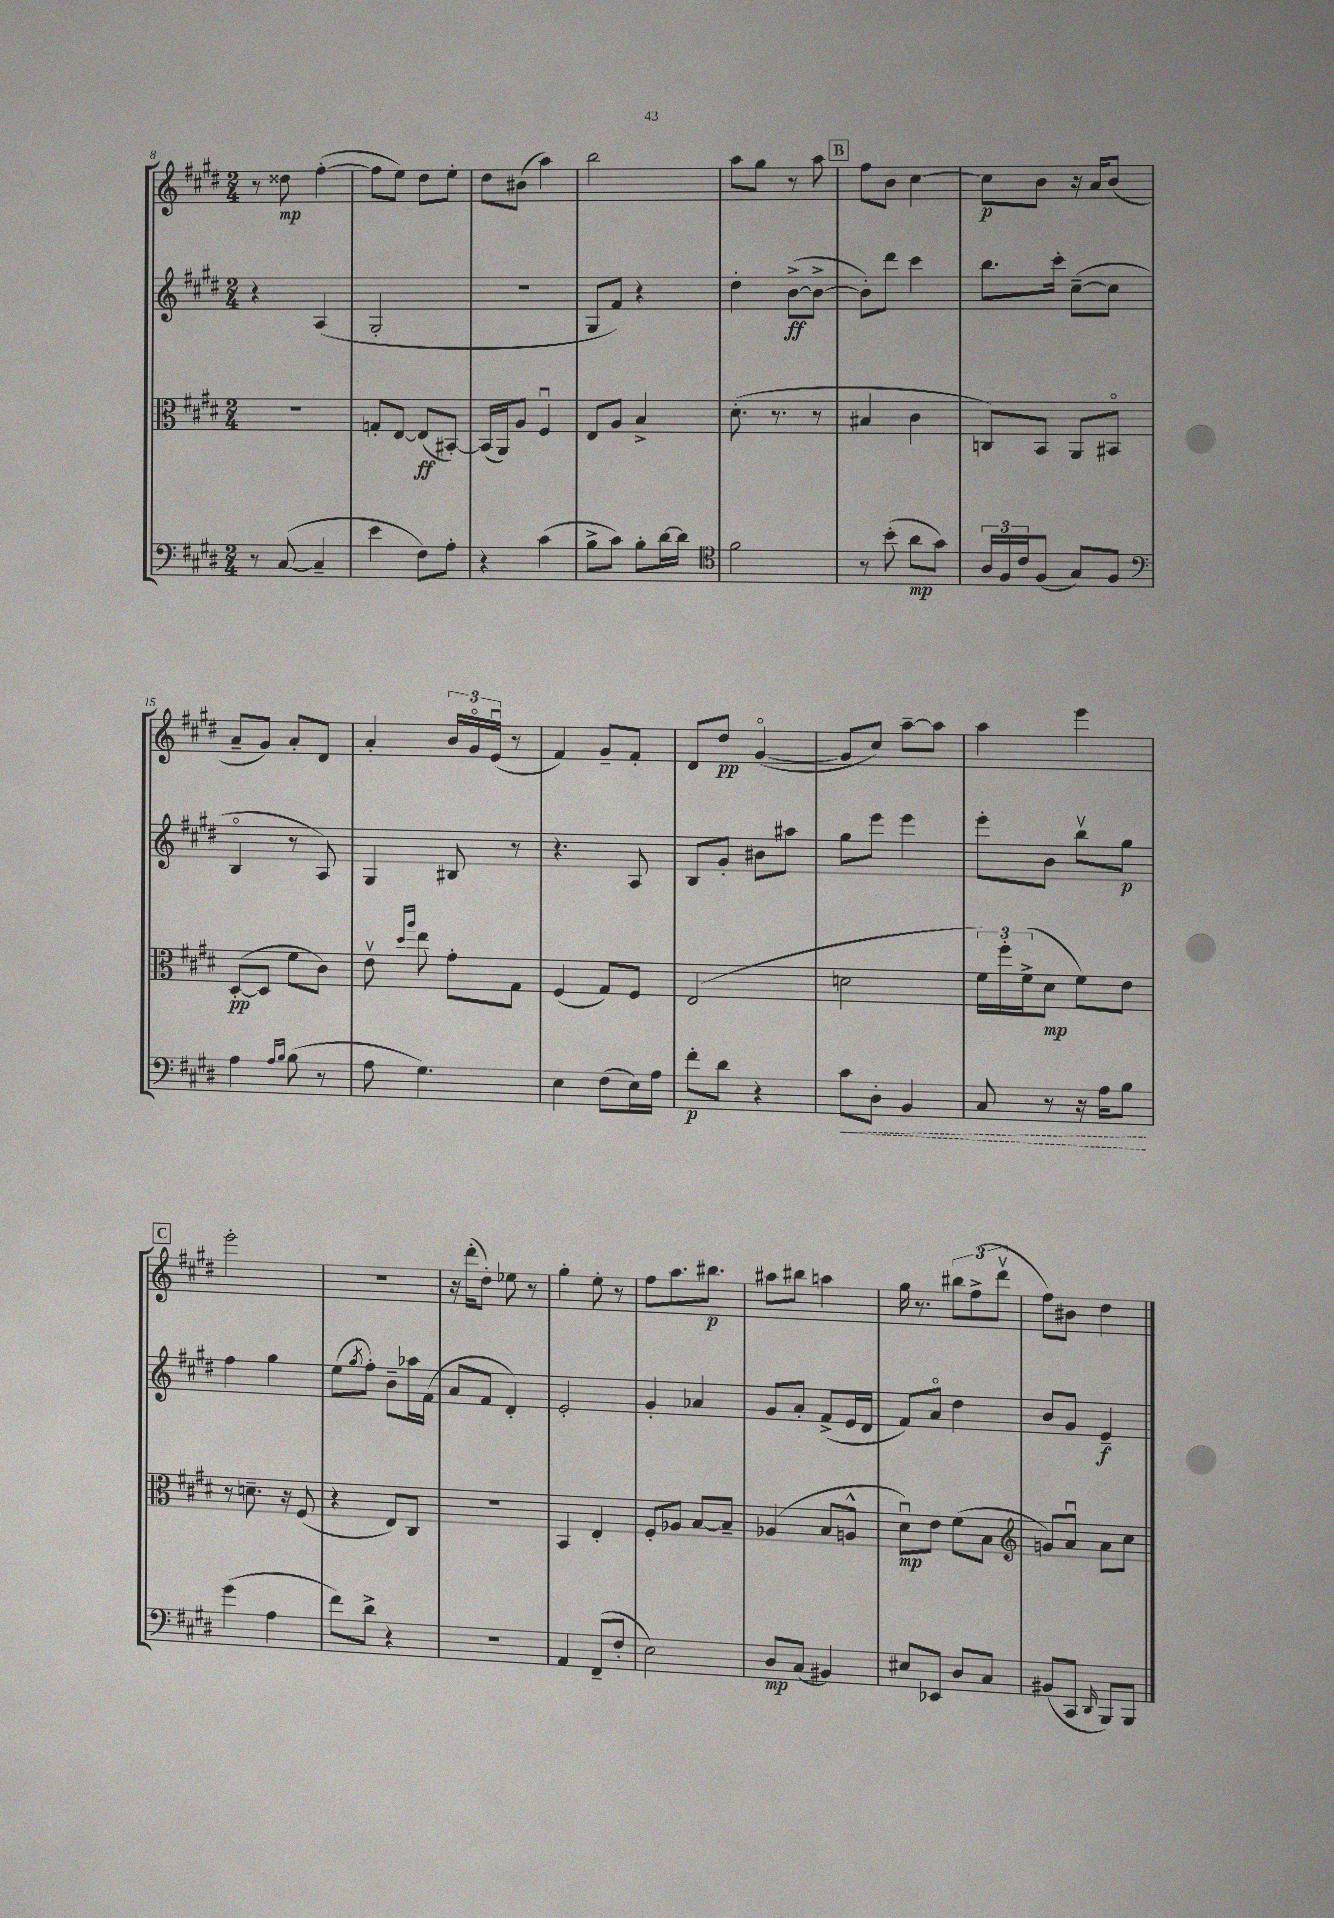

**kern	**kern	**kern	**kern
*staff4	*staff3	*staff2	*staff1
*clefF4	*clefC3	*clefG2	*clefG2
*k[f#c#g#d#]	*k[f#c#g#d#]	*k[f#c#g#d#]	*k[f#c#g#d#]
*M2/4	*M2/4	*M2/4	*M2/4
8r	2r	4r	8r
([8C#	.	.	8dd##
4C#~]	.	(4A	([4ff#'
=	=	=	=
4e	8G'	2G#'	8ff#]
.	[8E	.	8ee)
8F#)	(8E]	.	8dd#
8A'	[8BB#')	.	8ee'
=	=	=	=
4r	(16BB#]	2r	8dd#
.	16AA)	.	.
.	8A	.	(8b#
(4c#	4F#u	.	4aa)
=	=	=	=
8B^	8E	8G#	2bb
8c#)	8A	8f#)	.
8B'	4B^	4r	.
[16d#	.	.	.
16d#]	.	.	.
=	=	=	=
*clefC4	*	*	*
2f#	(8.d#'	4dd#'	8aa
.	.	.	8gg#
.	8.r	.	.
.	.	([8b^	8r
.	8r	8b^_	8aa
=	=	=	=
8r	4B#	8b'])	8ff#
(8b'	.	8ddd#	8b
8a	4c#	4ccc#	[4cc#
8g#)	.	.	.
=	=	=	=
24A	8C)	8.bb	8cc#]
24F#	.	.	.
24c#	.	.	.
(8F#	8BB	.	8b
.	.	16ccc#'	.
8G#)	8AA	([8cc#~	16r
.	.	.	16a
8F#	8BB#o	8cc#]	(8b
=	=	=	=
*clefF4	*	*	*
4A	([8D#'	4Bo	8a~
.	8D#]	.	8g#)
16qqA	.	.	.
16qqB	.	.	.
(8B	8f#	8r	8a'
8r	8c#)	8A)	8d#
=	=	=	=
8A	8ev	4G#	4a'
.	16qqdd#	.	.
.	16qqaa	.	.
4.G#)	8ee	.	.
.	8g#'	8B#	24b
.	.	.	24g#o
.	.	.	(24eu
.	8G#	8r	8r
=	=	=	=
4E	(4F#	4.r	4f#)
(8F#	8G#)	.	8g#~
16E)	8F#	8A	8f#'
16A	.	.	.
=	=	=	=
8f#'	(2E	8B	8d#
8d#	.	8g#'	8dd#
4r	.	8b#	([4g#o
.	.	8aa#	.
=	=	=	=
8c#	2d	8gg#	8g#]
8D#'	.	8eee	8cc#)
4BB	.	4eee	[8aa~
.	.	.	8aa]
=	=	=	=
8C#	24f#)	8eee'	4aa
.	24ff#'	.	.
.	(24f#^	.	.
8r	8d#	8b	.
16r	8f#)	8bbv	4eee
16A	.	.	.
8B	8e	8gg#	.
=	=	=	=
(4g#	8r	4ff#	2eee'
.	8.d~	.	.
4A	.	4gg#	.
.	16r	.	.
.	(8F#	.	.
=	=	=	=
8f#)	4r	(8ee	2r
.	.	8qgg#	.
8d#^	.	8ff#')	.
4r	8E)	8b~	.
.	8C#	16aa-	.
.	.	(16f#	.
=	=	=	=
2r	2r	8a	16r
.	.	.	(16ddd#'
.	.	8f#	8dd#')
.	.	4d#')	8ee-
.	.	.	8r
=	=	=	=
4AA	4BB	2e'	4gg#'
(8FF#~	4E'	.	8ee'
8F#'	.	.	8r
=	=	=	=
2E)	8F#'	4g#'	8ff#
.	8A-	.	8.aa
.	[8B	4a-	.
.	.	.	8.bb#
.	8B~]	.	.
=	=	=	=
8D#	(4A-	8g#	8aa#
(8C#	.	8a'	8bb#
4BB#)	8B	(8f#^	4aa
.	8A^^	16e	.
.	.	16d#	.
=	=	=	=
8E#	8d#u)	8f#)	16gg#
.	.	.	8.r
8EE-	8e	8ao	.
8D#	(8f#	4dd#	12bb#
.	.	.	(12ff#^
8C#	8B	.	.
.	.	.	12ddd#v
=	=	=	=
*	*clefG2	*	*
(8BB#	8g)	8b	8ff#)
8CC#	8au	8g#	8b#
16qqDD#	.	.	.
8BBB)	8a	4e~	4dd#
8BBB	8cc#	.	.
==	==	==	==
*-	*-	*-	*-
